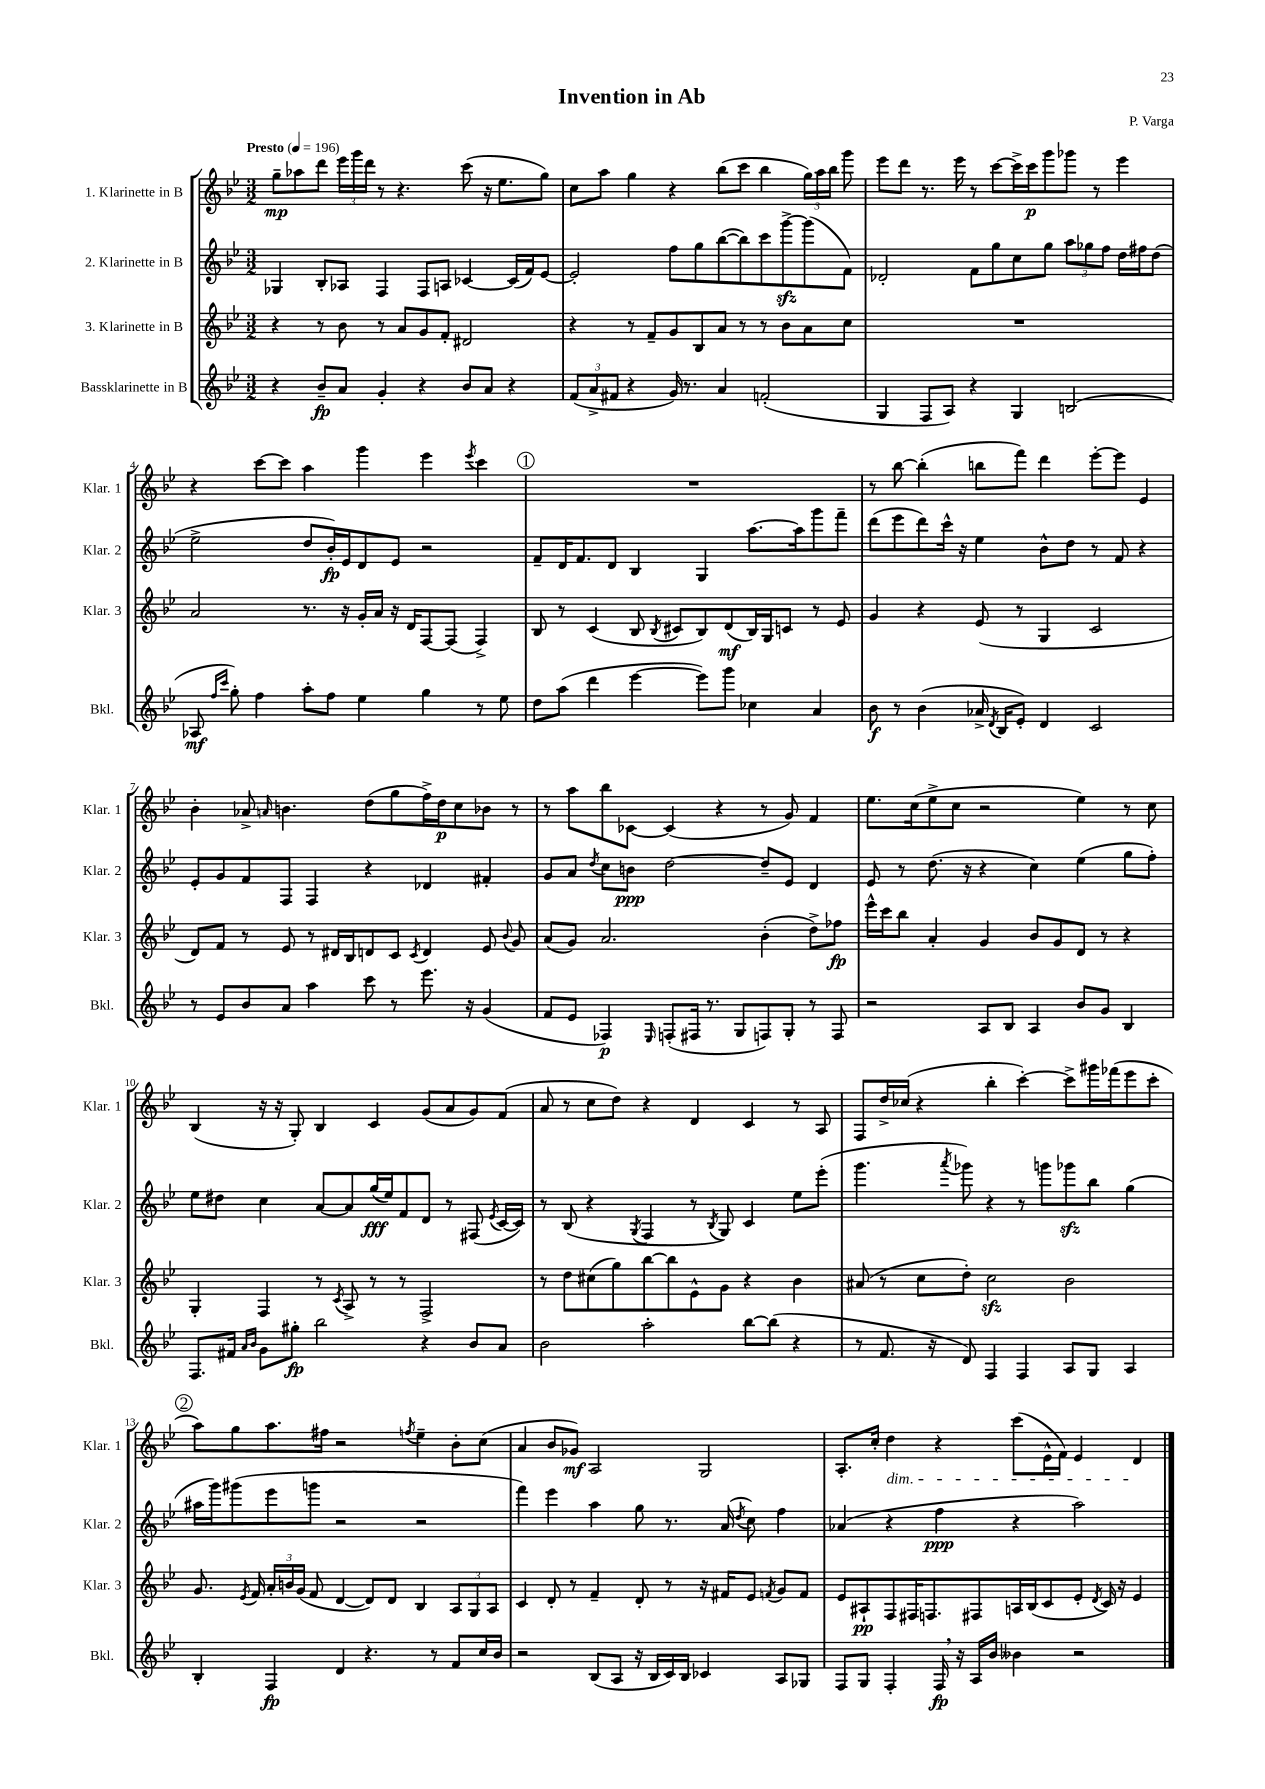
\header { title = "Invention in Ab" composer = "P. Varga" }
<<
\new StaffGroup <<
\new Staff = "s0" \with { instrumentName = "1. Klarinette in B" shortInstrumentName = "Klar. 1" } {
    \clef treble \key bes \major \numericTimeSignature \time 3/2 \tempo "Presto" 4 = 196
    \autoBeamOff g''8[--\mp aes''8 d'''8] \tuplet 3/2 { ees'''16[ g'''16 d'''16] } r8 r4. c'''8( r16 ees''8.[ g''8]) |
    c''8[ a''8] g''4 r4 bes''8[( c'''8] bes''4 \tuplet 3/2 { g''16[) a''16 bes''16] } g'''8 |
    ees'''8[ d'''8] r8. ees'''16 r8 c'''8[~ c'''16-> c'''16\p g'''8 ges'''8] r8 ees'''4 |
    r4 c'''8[~ c'''8] a''4 g'''4 ees'''4 \acciaccatura { ees'''8 } c'''4 |
    \mark \markup { \circle "1" } R1. |
    r8 bes''8~ bes''4-.( b''8[ f'''8]) d'''4 ees'''8[~-. ees'''8] ees'4 |
    bes'4-. aes'8-> \grace { a'16 } b'4. d''8[( g''8 f''16->) d''16\p c''8 bes'8] r8 |
    r8 a''8[ bes''8 ces'8]~ ces'4( r4 r8 g'8) f'4 |
    ees''8.[ c''16( ees''8-> c''8] r2 ees''4) r8 c''8 |
    bes4( r16 r16 g8-.) bes4 c'4 g'8[( a'8 g'8) f'8]( |
    a'8 r8 c''8[ d''8]) r4 d'4 c'4 r8 a8 |
    f8[ d''16-> ces''16]( r4 bes''4-. c'''4~-.) c'''8[-> gis'''16 fes'''16( ees'''8 c'''8]-. |
    \mark \markup { \circle "2" } a''8[) g''8 a''8. fis''16] r2 \acciaccatura { f''8 } ees''4-- bes'8[-. c''8]( |
    a'4 bes'8[ ges'8]\mf) a2 g2 |
    a8.[-. c''16]-. d''4\dim r4 c'''8[( ees'16-^ f'16]) ees'4 d'4\! \bar "|." |
}
\new Staff = "s1" \with { instrumentName = "2. Klarinette in B" shortInstrumentName = "Klar. 2" } {
    \clef treble \key bes \major \numericTimeSignature \time 3/2
    \autoBeamOff ges4 bes8[-. aes8] f4 f8[ a8] ces'4~ ces'16[( f'16) ees'8]~ |
    ees'2-. f''8[ g''8 bes''8~( bes''8) c'''8 g'''8~->\sfz g'''8( f'8]) |
    des'2-. f'8[ g''8 c''8 g''8] \tuplet 3/2 { a''8[ ges''8 f''8] } d''16[ fis''16 d''8]( |
    ees''2-> d''8[ bes'16-.\fp) ees'16 d'8 ees'8] r2 |
    \mark \markup { \circle "1" } f'8[-- d'16 f'8. d'8] bes4 g4 a''8.[~ a''16 g'''8 f'''8]-- |
    d'''8[( ees'''8 d'''8) c'''16]-^ r16 ees''4 bes'8[-^ d''8] r8 f'8 r4 |
    ees'8[-. g'8 f'8 f8] f4 r4 des'4 fis'4-. |
    g'8[ a'8] \acciaccatura { d''8 } c''8[ b'8]\ppp d''2~ d''8[-- ees'8] d'4 |
    ees'8 r8 d''8.( r16 r4 c''4) ees''4( g''8[ f''8]-.) |
    ees''8[ dis''8] c''4 a'8[~ a'8 g''16\fff( ees''16) f'8 d'8] r8 fis8( \acciaccatura { ees'8 } c'16[~ c'16]) |
    r8 bes8( r4 \acciaccatura { g8 } f4 r8 \acciaccatura { bes8 } g8) c'4 ees''8[ ees'''8]-.( |
    g'''4. \acciaccatura { a'''8 } ges'''8) r4 r8 g'''8[ ges'''8\sfz bes''8] g''4( |
    \mark \markup { \circle "2" } ais''16[ g'''16) gis'''8( ees'''8 g'''8] r2 r2 |
    f'''4) ees'''4 a''4 g''8 r8. a'16( \acciaccatura { d''8 } c''8) f''4 |
    aes'4( r4 f''4\ppp r4 a''2) \bar "|." |
}
\new Staff = "s2" \with { instrumentName = "3. Klarinette in B" shortInstrumentName = "Klar. 3" } {
    \clef treble \key bes \major \numericTimeSignature \time 3/2
    \autoBeamOff r4 r8 bes'8 r8 a'8[ g'8 f'8]-. dis'2 |
    r4 r8 f'8[-- g'8 bes8 a'8] r8 r8 bes'8[ a'8 c''8] |
    R1. |
    a'2 r8. r16 g'16[-. a'16] r16 d'16[ f8~ f8]( f4->) |
    \mark \markup { \circle "1" } bes8 r8 c'4( bes8 \acciaccatura { bes8 } cis'8[ bes8) d'8\mf( bes16) g16 c'8] r8 ees'8 |
    g'4 r4 ees'8( r8 g4 c'2 |
    d'8[) f'8] r8 ees'8 r8 dis'16[ bes16 d'8 c'8] \acciaccatura { c'8 } d'4 ees'8 \appoggiatura { bes'8 } g'8 |
    a'8[( g'8]) a'2. bes'4-.( d''8[->) fes''8]\fp |
    ees'''16[-^ c'''16 bes''8] a'4-. g'4 bes'8[ g'8 d'8] r8 r4 |
    g4-. f4 r8 \acciaccatura { c'8 } a8-> r8 r8 f2-> |
    r8 d''8[ cis''8( g''8) bes''8~ bes''8 ees'8-^ g'8] r4 bes'4 |
    ais'8( r8 c''8[ d''8]-.) c''2\sfz bes'2 |
    \mark \markup { \circle "2" } g'8. \acciaccatura { ees'8 } f'16 \tuplet 3/2 { a'16[-. b'16 g'16]( } f'8 d'4~ d'8[) d'8] bes4 \tuplet 3/2 { a8[ g8 a8] } |
    c'4 d'8-. r8 f'4-- d'8-. r8 r16 fis'16[ ees'8] \acciaccatura { f'8 } g'8[ f'8] |
    ees'8[ ais8-!\pp f8 fis16 f8. fis8 a16 bes16( c'8 ees'8]-. \acciaccatura { d'8 } c'16) r16 ees'4 \bar "|." |
}
\new Staff = "s3" \with { instrumentName = "Bassklarinette in B" shortInstrumentName = "Bkl." } {
    \clef treble \key bes \major \numericTimeSignature \time 3/2
    \autoBeamOff r4 bes'8[--\fp a'8] g'4-. r4 bes'8[ a'8] r4 |
    \tuplet 3/2 { f'8[( a'8-> fis'8] } r4 g'16) r8. a'4 f'2-.( |
    g4 f8[ a8]) r4 g4 b2( |
    aes8\mf \grace { f''16[ c'''16] } g''8-.) f''4 a''8[-. f''8] ees''4 g''4 r8 ees''8 |
    \mark \markup { \circle "1" } d''8[ a''8]( d'''4 ees'''4~ ees'''8[) g'''8] ces''4 a'4 |
    bes'8\f r8 bes'4( aes'16-> \acciaccatura { d'8 } bes16[ ees'8]-.) d'4 c'2 |
    r8 ees'8[ bes'8 a'8] a''4 c'''8 r8 ees'''8. r16 g'4( |
    f'8[ ees'8] fes4\p) \grace { ees16 } f8[-.( fis16] r8. g8[ f8) g8]-. r8 f8 |
    r2 a8[ bes8] a4 bes'8[ g'8] bes4 |
    f8.[ fis'16] \grace { a'16[ bes'16] } g'8[ gis''8]-.\fp bes''2 r4 bes'8[ a'8] |
    bes'2 a''2-. bes''8[~ bes''8]( r4 |
    r8 f'8. r16 d'8) f4 f4 a8[ g8] a4 |
    \mark \markup { \circle "2" } bes4-. f4\fp d'4 r4. r8 f'8[ c''16 bes'16] |
    r2 bes8[( a8] r16 bes16[ c'16) bes16] ces'4 a8[ ges8] |
    f8[ g8] f4-. f16\fp \breathe r16 a16[ bes'16] beses'4 r2 \bar "|." |
}
>>
>>
